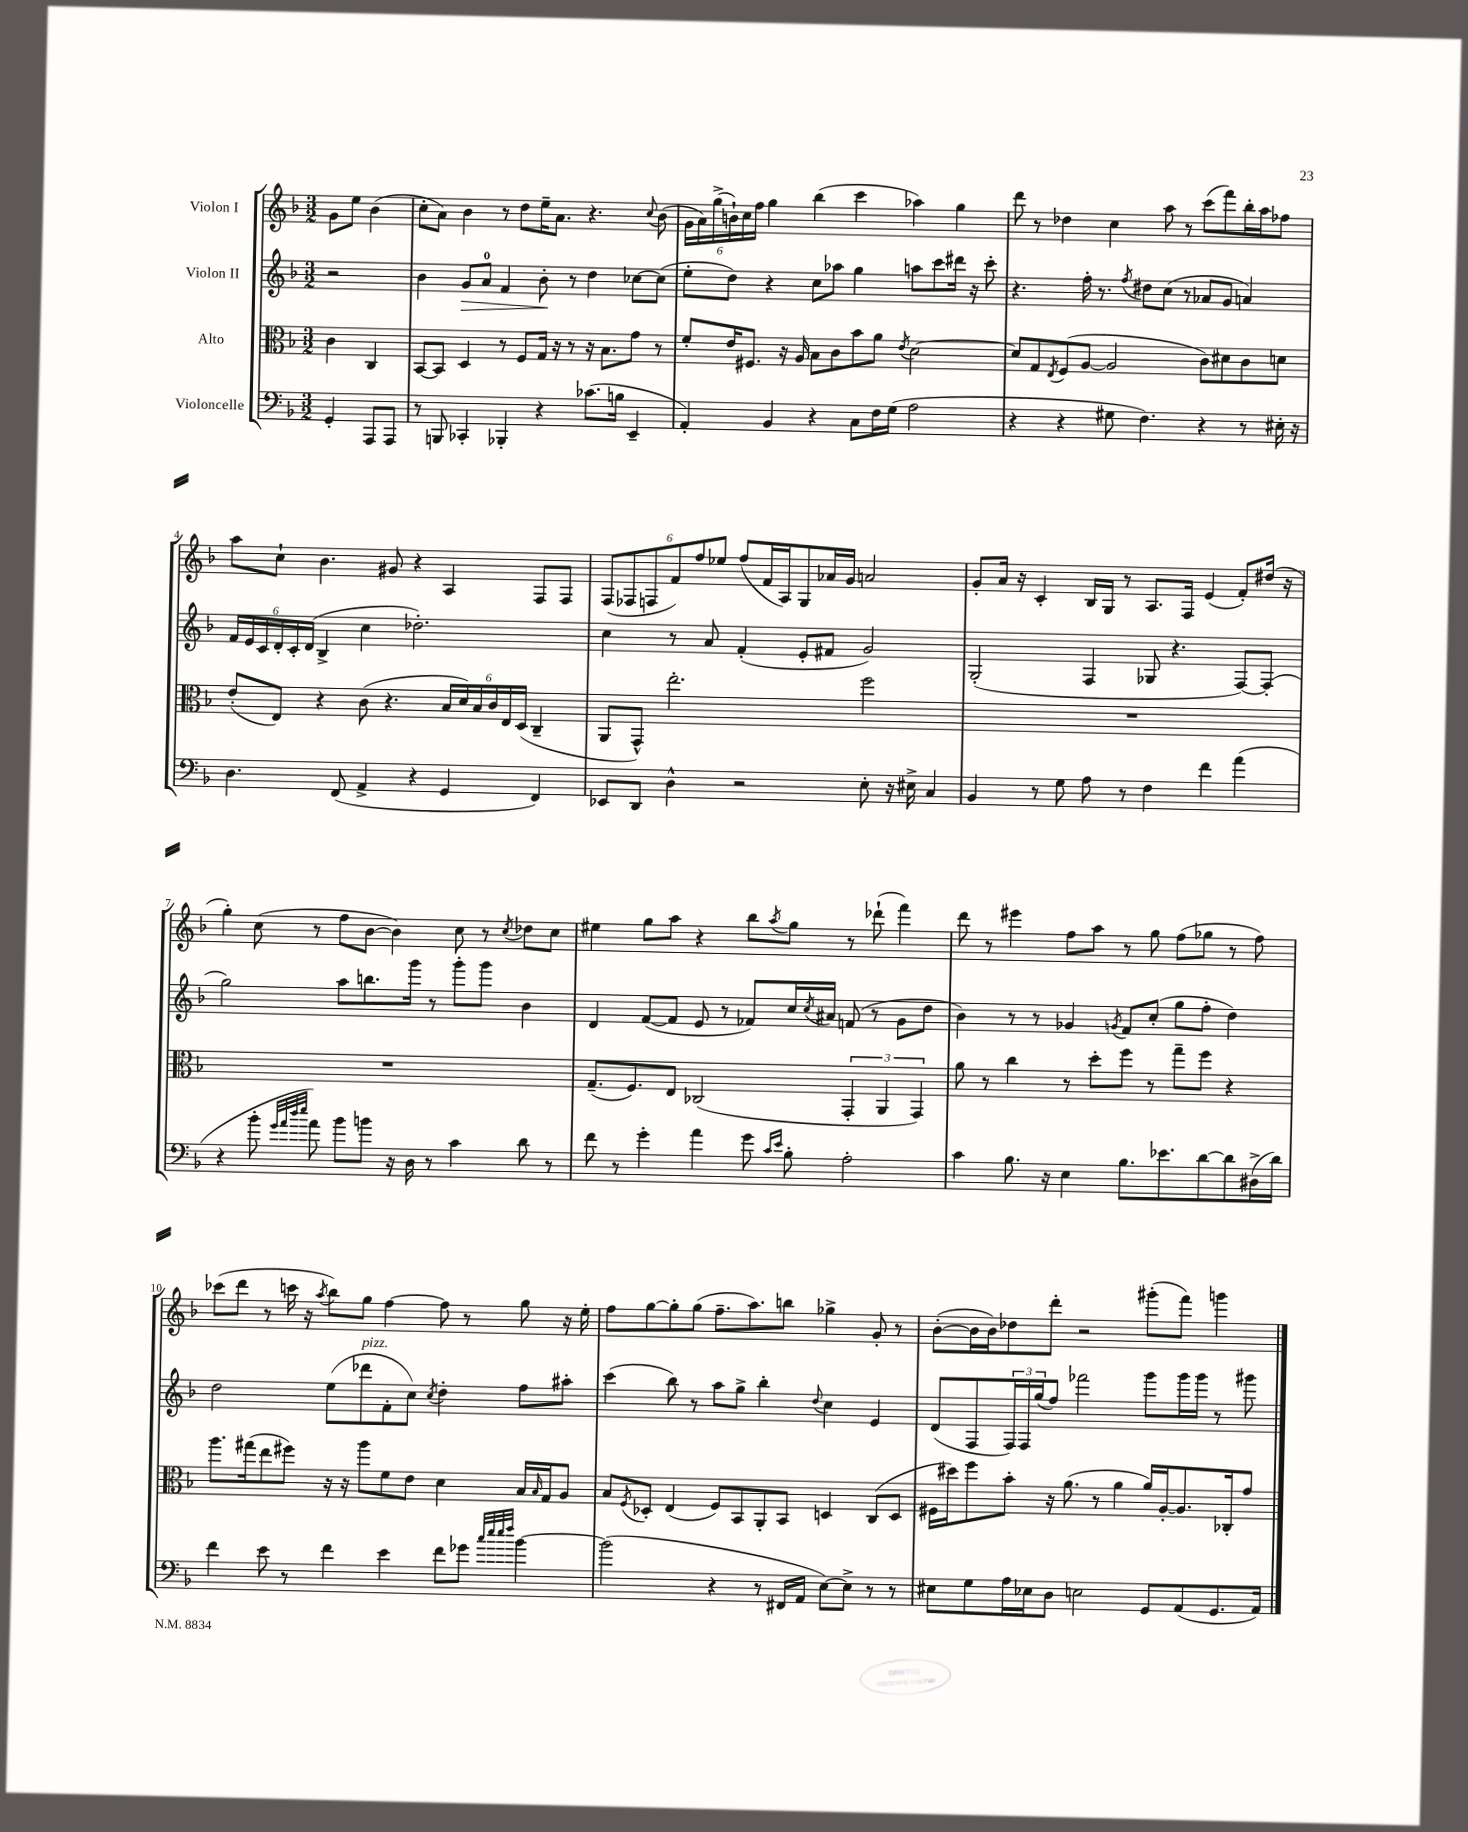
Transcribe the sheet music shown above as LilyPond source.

<<
\new StaffGroup <<
\new Staff = "s0" \with { instrumentName = "Violon I" } {
    \clef treble \key f \major \numericTimeSignature \time 3/2 \partial 2
    g'8 e''8 bes'4( |
    c''8-. a'8) bes'4 r8 d''8 e''16-- a'8. r4. \appoggiatura { c''8 } bes'8( |
    \tuplet 6/4 { g'16 a'16) g''16->( b'16-!) c''16 f''16 } g''4 bes''4( c'''4 aes''4) g''4 |
    d'''8 r8 des''4 c''4 a''8 r8 c'''8( f'''8) bes''16-. a''16 fes''8 |
    a''8 c''8-! bes'4. gis'8 r4 a4 f8 f8 |
    \tuplet 6/4 { f8( fes8 f8 f'8) f''8 ees''8 } f''8( f'16 a16) g8 aes'16 g'16 a'2 |
    g'8-. a'16 r16 c'4-. bes16 g16 r8 a8. f16 e'4( f'8-.) dis''16( r16 |
    g''4-.) c''8( r8 f''8 bes'8~ bes'4) c''8 r8 \acciaccatura { c''8 } des''8 c''8 |
    eis''4 g''8 a''8 r4 bes''8 \acciaccatura { a''8 } g''8 r8 des'''8-!( f'''4) |
    d'''8 r8 eis'''4 f''8 a''8 r8 g''8 f''8( ges''8 r8 f''8) |
    ces'''8( d'''8 r8 c'''16 r16 \acciaccatura { a''8 } bes''8) g''8 f''4~ f''8 r8 g''8 r16 e''16-. |
    f''8 g''8~ g''8-. g''8( f''8.-- a''8.) b''8 ges''4-> g'8-. r8 |
    bes'8~-.( bes'16 bes'16) des''8 d'''8-. r2 gis'''8-.( f'''8) g'''4 \bar "|." |
}
\new Staff = "s1" \with { instrumentName = "Violon II" } {
    \clef treble \key f \major \numericTimeSignature \time 3/2 \partial 2
    r2 |
    bes'4 g'8\> a'8-0 f'4 bes'8-.\! r8 d''4 ces''8~ ces''8( |
    e''8-. d''8) r4 c''8 aes''8 g''4 a''8 c'''8 dis'''16 r16 c'''8-. |
    r4. f''16-. r8. \acciaccatura { f''8 } dis''8 c''8( r8 aes'8 g'8 a'4) |
    \tuplet 6/4 { f'16 e'16 c'16 d'16-. c'16-. d'16( } bes4-> c''4 des''2.-.) |
    c''4 r8 a'8 f'4-.( e'8-. fis'8 g'2) |
    g2-.( f4 ges8 r4. f8~) f8-.( |
    g''2) a''8 b''8. g'''16 r8 g'''8-. g'''8 bes'4 |
    d'4 f'8~( f'8 e'8 r8 fes'8) c''16 \acciaccatura { c''8 } ais'16 f'8( r8 g'8 d''8 |
    bes'4) r8 r8 ges'4 \acciaccatura { g'8 } f'8 c''8-.( g''8 f''8-. d''4) |
    d''2 e''8( des'''8^\markup { \italic "pizz." } f'8-. c''8) \acciaccatura { c''8 } d''4-. f''8 ais''8-. |
    c'''4( bes''8) r8 a''8 g''8-> bes''4-. \appoggiatura { d''8 } c''4 e'4 |
    d'8( f8 \tuplet 3/2 { f16) f16 g''16( } f''8) fes'''2 g'''8 g'''16 g'''16 r8 gis'''8 \bar "|." |
}
\new Staff = "s2" \with { instrumentName = "Alto" } {
    \clef alto \key f \major \numericTimeSignature \time 3/2 \partial 2
    c'4 c4 |
    bes,8~ bes,8 d4 r8 f8 g16 r16 r8 r16 bes8. g'8 r8 |
    f'8-. e'16 fis8. r16 a16 bes8 c'8 bes'8 a'8 \acciaccatura { e'8 } d'2~ |
    d'8 g8 \acciaccatura { e8 } f8( a8~ a2 c'8) dis'8 c'8 d'8 |
    e'8-.( e8) r4 c'8( r4. \tuplet 6/4 { bes16 d'16) bes16 c'16 e16 d16( } c4-- |
    a,8 g,8-^) e''2.-. f''2 |
    R1. |
    R1. |
    g8.--( f8.) e8 ces2( \tuplet 3/2 { g,4-. a,4 g,4) } |
    a'8 r8 c''4 r8 d''8-. f''8 r8 g''8-- f''8 r4 |
    a''8. gis''16( e''8 fis''8) r16 r16 a''8 f'8 e'8 d'4 bes16 \grace { bes16 } g16 a8 |
    bes8 \acciaccatura { f8 } des8-. e4( f8) bes,8 a,8-. bes,8 d4 c8( d8 |
    fis16 dis''16) f''8 bes'8-. r16 a'8.( r8 a'4 a'16) a16~-. a8. ces16-. g'8 \bar "|." |
}
\new Staff = "s3" \with { instrumentName = "Violoncelle" } {
    \clef bass \key f \major \numericTimeSignature \time 3/2 \partial 2
    g,4-. a,,8 a,,8 |
    r8 b,,8 ces,4-. bes,,4-. r4 ces'8.( b16 e,4-- |
    a,4-.) bes,4 r4 c8 f16 g16( a2 |
    r4 r4 gis8 f4.) r4 r8 eis16-. r16 |
    d4. f,8( a,4-> r4 g,4 f,4) |
    ees,8 d,8 d4-^ r2 e8-. r16 eis16-> c4 |
    bes,4 r8 g8 a8 r8 f4 f'4 a'4( |
    r4 bes'8-. \grace { g'32 a'32 d''32 e''32 } a'8) bes'8 b'8 r16 d16 r8 c'4 d'8 r8 |
    f'8 r8 g'4-. a'4 g'8 \grace { c'16 e'16 } bes8-. a2-. |
    c'4 bes8. r16 e4 bes8. ees'8. d'8~ d'8 dis16->( d'16) |
    f'4 e'8 r8 f'4 e'4 f'8 ges'8 \grace { c''32 e''32 e''32 f''32 } bes'4~ |
    bes'2( r4 r8 fis,16 a,16 e8~) e8-> r8 r8 |
    eis8 g8 a16 ees16 d8 e2 g,8 a,8( g,8. a,16) \bar "|." |
}
>>
>>
